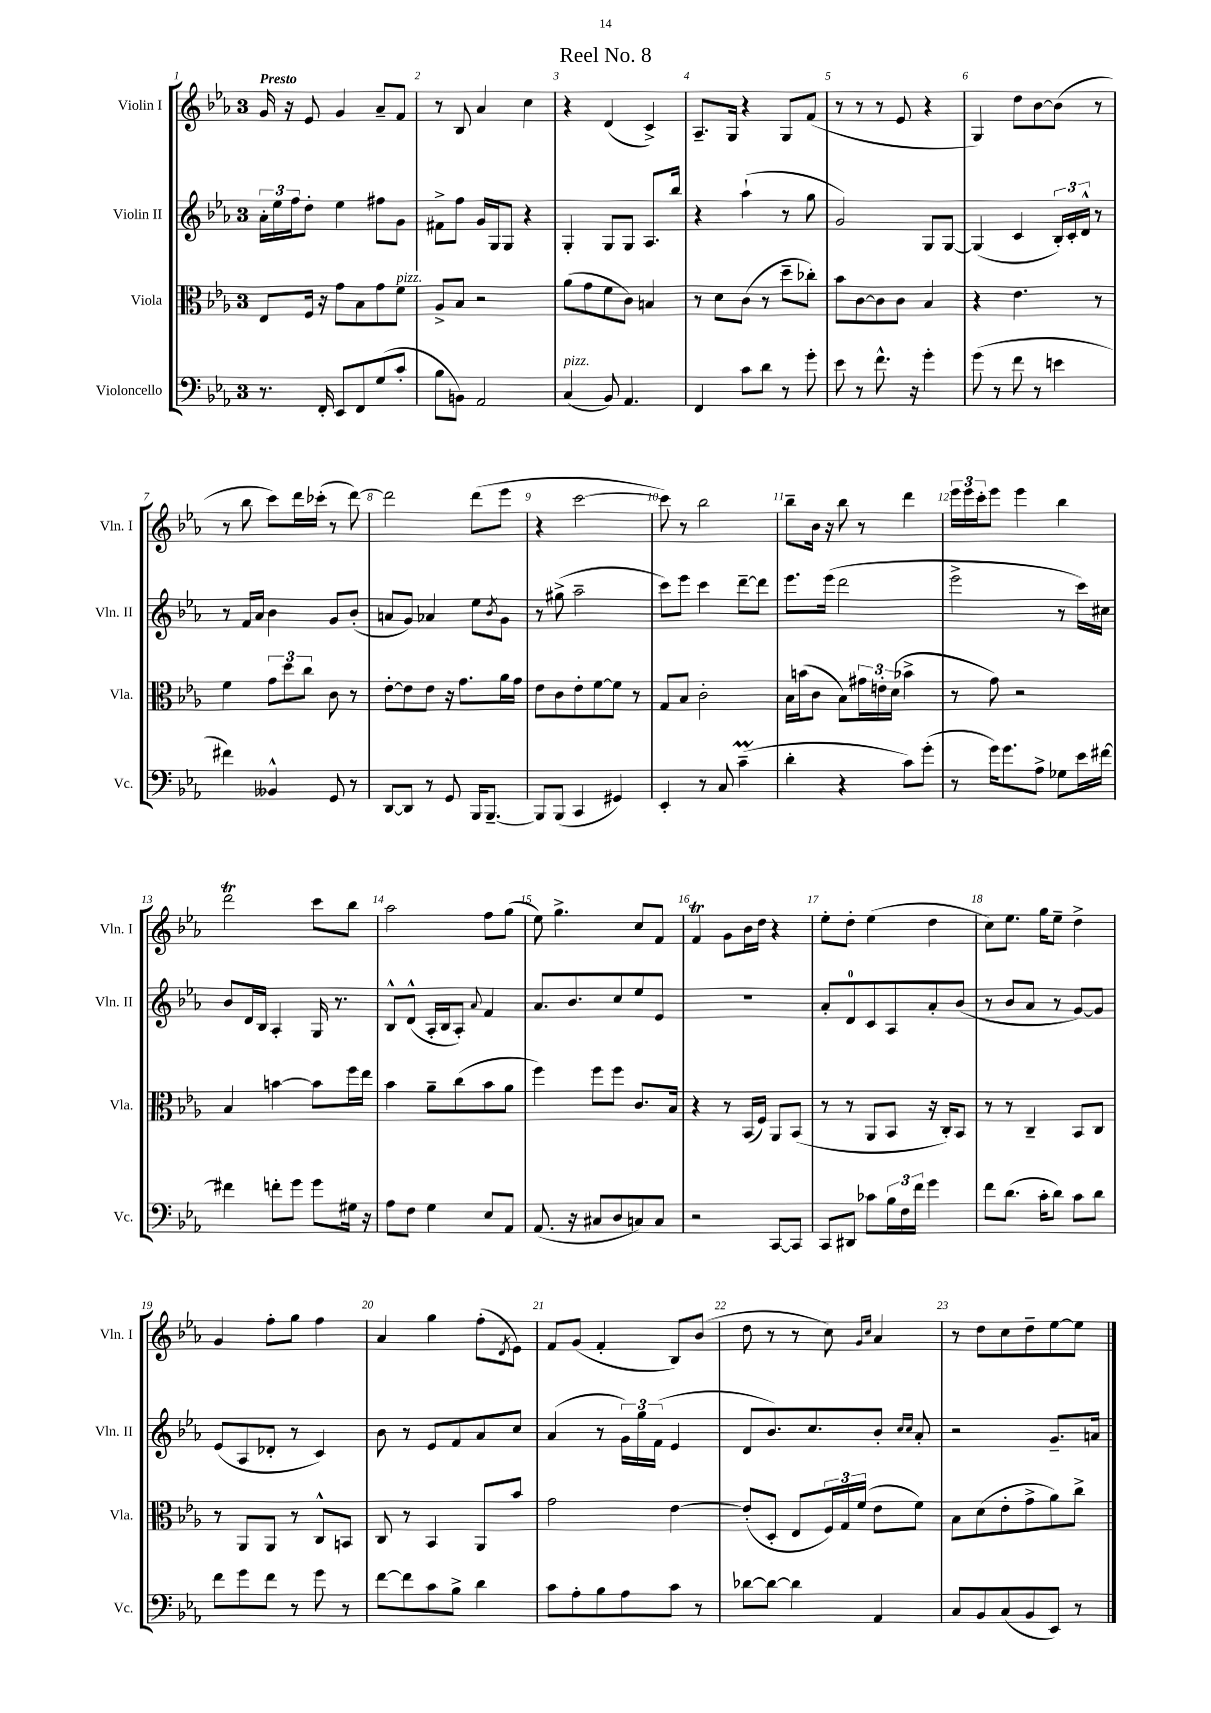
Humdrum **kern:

**kern	**kern	**kern	**kern
*part4	*part3	*part2	*part1
*staff4	*staff3	*staff2	*staff1
*I"Violoncello	*I"Viola	*I"Violin II	*I"Violin I
*I'Vc.	*I'Vla.	*I'Vln. II	*I'Vln. I
*clefF4	*clefC3	*clefG2	*clefG2
*k[b-e-a-]	*k[b-e-a-]	*k[b-e-a-]	*k[b-e-a-]
*M3/4	*M3/4	*M3/4	*M3/4
=1	=1	=1	=1
!	!	!	!LO:TX:a:B:t=Presto
8.r	8E-/L	24a-'\LL	16g/
.	.	24ee-\	.
.	.	.	16r
.	.	24ff\J	.
.	16F/Jk	8dd'\J	8e-/
16FF'/	16r	.	.
8EE-/L	8g\L	4ee-\	4g/
8FF/	8B-\	.	.
(8G/	8g\	8ff#X\L	8a-~/L
!	!LO:TX:a:i:t=pizz.	!	!
8c'/J	8f\J	8g\J	8f/J
=2	=2	=2	=2
8B-\L	8A-^/L	8f#X^\L	8r
8BBn\J)	8B-/J	8ff\J	8B-/
2AA-/	2r	16g/LL	4a-/
.	.	16G/J	.
.	.	8G/J	.
.	.	4r	4cc\
=3	=3	=3	=3
!LO:TX:a:i:t=pizz.	!	!	!
(4C/	(8a-\L	4G'/	4r
.	8g\	.	.
8BB-/)	8f\	8G/L	(4d/
4.AA-/	8c\J)	8G/J	.
.	4Bn/	8.A-/L	4c^/)
.	.	16bb-/Jk	.
=4	=4	=4	=4
4FF/	8r	4r	8.A-~/L
.	8d\L	.	.
.	.	.	16G/Jk
8c\L	(8c\J	(4aa-`\	4r
8d\J	8r	.	.
8r	8dd~\L	8r	8G/L
8g'\	8cc-X'\J)	8gg\	(8f/J
=5	=5	=5	=5
8e-\	8b-\L	2g/)	8r
8r	[8c\	.	8r
8.f^^\	8c\]	.	8r
.	8c\J	.	8e-/
16r	.	.	.
4g'\	4B-/	8G/L	4r
.	.	[8G/J	.
=6	=6	=6	=6
(8g\	4r	(4G/]	4G/)
8r	.	.	.
8f\	4.e-\	4c/	8dd\L
8r	.	.	[8b-\
4en\	.	24B-'/LL)	(8b-\J]
.	.	24c'/	.
.	.	24d^^/JJ	.
.	8r	8r	8r
!!LO:LB:g=z
=7	=7	=7	=7
4f#X\)	4f\	8r	8r
.	.	16f/LL	8bb-\
.	.	16a-/JJ	.
4BB--X^^/	12g\L	4b-\	8ccc\L)
.	12dd\	.	.
.	.	.	16ddd\L
.	12cc\J	.	.
.	.	.	(16ccc-X'\JJ
8GG/	8c\	8g/L	8r
8r	8r	(8b-'/J	[8ddd\)
=8	=8	=8	=8
[8DD/L	[8e-'\L	8an/L	2ddd\]
8DD/J]	8e-\]	8g/J)	.
8r	8e-\J	4a-X/	.
8GG/	16r	.	.
.	8.g\L	.	.
16BBB-/KL	.	8ee-\L	(8ddd\L
[8.BBB-~/J	.	.	.
.	.	8qb-/	.
.	16a-\L	8g\J	8eee-\J
.	16g\JJ	.	.
=9	=9	=9	=9
8BBB-/L]	8e-\L	8r	4r
(8BBB-/J	8c\	(8gg#X^\	.
4CC/	8e-'\	2aa-~\	[2ccc\
.	[8f\	.	.
4GG#X/)	8f\J]	.	.
.	8r	.	.
=10	=10	=10	=10
4EE-'/	8G/L	8ccc\L)	8ccc\])
.	8B-/J	8eee-\J	8r
8r	2c'\	4ccc\	2bb-\
8C/	.	.	.
(4cM~\	.	[8ddd~\L	.
.	.	8ddd\J]	.
=11	=11	=11	=11
4d'\	16B-\LL	8.eee-\L	8bb-~\L
.	(16bn\J	.	.
.	8c\J	.	16b-\Jk
.	.	(16eee-\Jk	16r
4r	8B-\L)	2ddd\	8bb-\
.	24g#X\L	.	8r
.	24en'\	.	.
.	(24d\JJ	.	.
8c\L)	4b-X^\	.	4ddd\
(8g'\J	.	.	.
=12	=12	=12	=12
8r	8r	2eee-^\	24eee-\LL
.	.	.	24eee-\
.	.	.	24ccc'\J
16g\KL)	8g\)	.	8eee-\J
8.g\	.	.	.
.	2r	.	4eee-\
8A-^\J	.	.	.
8G-X\L	.	8r	4bb-\
16e-\L	.	16ccc\LL)	.
[16f#X\JJ	.	16cc#X\JJ	.
!!LO:LB:g=z
=13	=13	=13	=13
4f#X\]	4B-/	8b-/L	2dddt\
.	.	16d/L	.
.	.	16B-/JJ	.
8fn'\L	[4bn\	4A-'/	.
8g\J	.	.	.
8g\L	8b\L]	16G/	8ccc\L
.	.	8.r	.
16G#X\Jk	16ff\L	.	8bb-\J
16r	16ee-\JJ	.	.
=14	=14	=14	=14
8A-\L	4b-\	8B-^^/L	2aa-\
8F\J	.	(8d^^/J	.
4G\	8a-~\L	16A-'/LL	.
.	.	16B-/J	.
.	(8cc\	8A-'/J)	.
.	.	8qqa-/	.
8E-/L	8b-\	4f/	8ff\L
8AA-/J	8a-\J	.	(8gg\J
=15	=15	=15	=15
(8.AA-/	4ff\)	8.a-/L	8ee-\)
.	.	.	4.gg^\
16r	.	8.b-/	.
8C#X/L	8ff\L	.	.
8D/	8ff\J	8cc/	.
8Cn/)	8.c/L	8ee-/	8cc/L
8C/J	.	8e-/J	8f/J
.	16B-/Jk	.	.
=16	=16	=16	=16
2r	4r	2.r	4fT/
.	8r	.	8g\L
.	(16BB-/LL	.	16b-\L
.	16F/JJ)	.	16dd\JJ
[8CC/L	8AA-/L	.	4r
8CC/J]	(8BB-/J	.	.
=17	=17	=17	=17
8CC/L	8r	8a-'/L	8ee-'\L
8DD#X/J	8r	8d/	8dd'\J
8c-X\L	8AA-/L	8c/	(4ee-\
24B-\L	8BB-/J	8A-/	.
24F\	.	.	.
24f\JJ	.	.	.
4g\	16r	8a-'/	4dd\
.	16C'/KL)	.	.
.	8BB-/J	(8b-/J	.
=18	=18	=18	=18
8f\L	8r	8r	8cc\L)
(8.d\J	8r	8b-/L	8.ee-\J
.	4C~/	8a-/J	.
16c'\KL	.	.	16gg\KL
8d\J)	.	8r	8ee-~\J
8c\L	8BB-/L	[8g/L)	4dd^\
8d\J	8C/J	8g/J]	.
!!LO:LB:g=z
=19	=19	=19	=19
8f\L	8r	(8e-/L	4g/
8g\	8AA-/L	8A-/	.
8f\J	8AA-/J	8d-X'/J	8ff'\L
8r	8r	8r	8gg\J
8g\	8C^^/L	4c/)	4ff\
8r	8BBn/J	.	.
=20	=20	=20	=20
[8f\L	8C/	8b-\	4a-/
8f\]	8r	8r	.
8c\	4BB-/	8e-/L	4gg\
8B-^\J	.	8f/	.
4d\	8AA-/L	8a-/	(8ff'\L
.	.	.	8qd/
.	8b-/J	8cc/J	8e-\J)
=21	=21	=21	=21
8c\L	2g\	(4a-/	8f/L
8A-'\	.	.	(8g/J
8B-\	.	8r	4f'/
8A-\	.	24g\LL)	.
.	.	24gg\	.
.	.	(24f\JJ	.
8c\J	[4e-\	4e-/	8B-/L)
8r	.	.	(8b-/J
=22	=22	=22	=22
[8d-X\L	(8e-'/L]	8d/L	8dd\
8d-\J_	8D'/J	8.b-/)	8r
4d-\]	8E-/L	.	8r
.	.	8.cc/	.
.	24F/L)	.	8cc\)
.	24G/	.	.
.	(24f/JJ	.	.
.	.	.	16qqg/LL
.	.	.	16qqcc/JJ
4AA-/	8e-\L	8b-'/J	4a-/
.	.	16qqcc/LL	.
.	.	16qqcc/JJ	.
.	8f\J)	8a-'/	.
=23	=23	=23	=23
8C/L	8B-\L	2r	8r
8BB-/	(8d\	.	8dd\L
(8C/	8e-'\	.	8cc\
8BB-/	8g^\	.	8dd~\
8EE-/J)	8a-\)	8.g~/L	[8ee-\
8r	8cc^\J	.	8ee-\J]
.	.	16an/Jk	.
==	==	==	==
*-	*-	*-	*-
